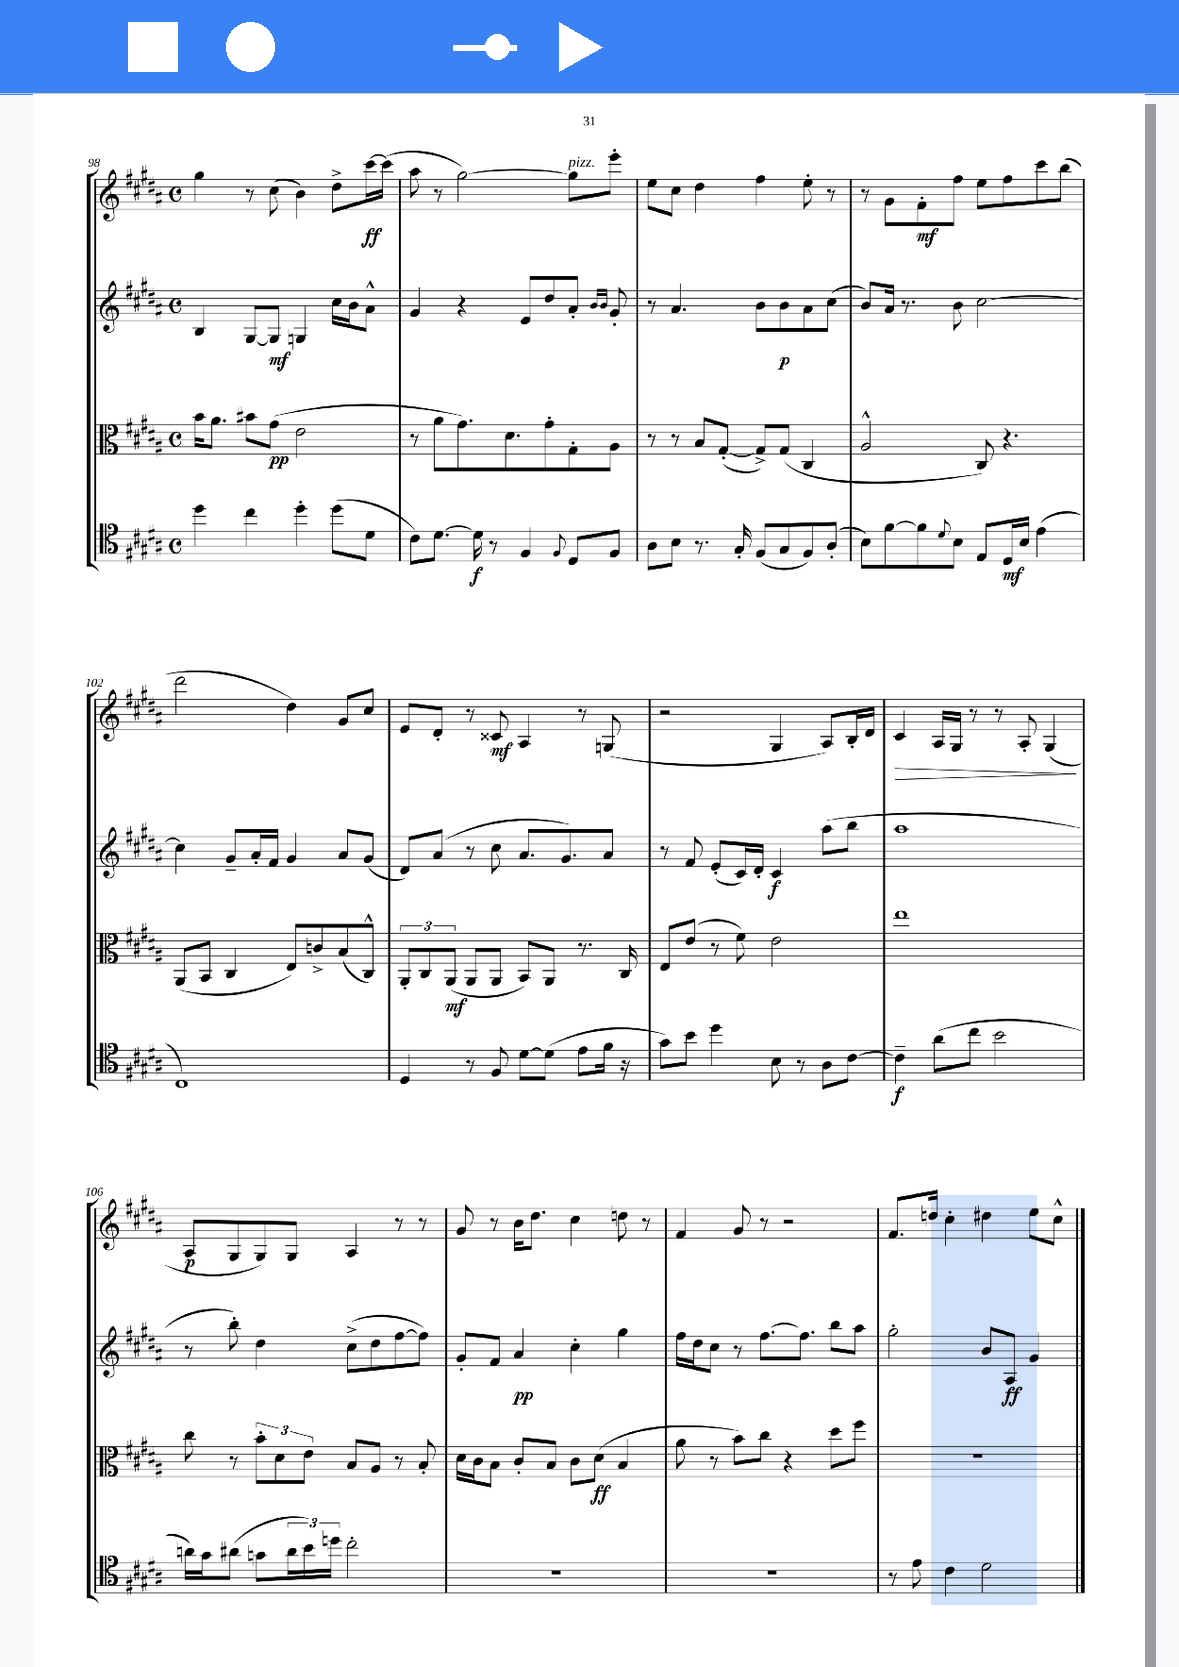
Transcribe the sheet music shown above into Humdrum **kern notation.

**kern	**dynam	**kern	**dynam	**kern	**dynam	**kern	**dynam
*part4	*part4	*part3	*part3	*part2	*part2	*part1	*part1
*staff4	*staff4	*staff3	*staff3	*staff2	*staff2	*staff1	*staff1
*clefC4	*	*clefC3	*	*clefG2	*	*clefG2	*
*k[f#c#g#d#a#]	*	*k[f#c#g#d#a#]	*	*k[f#c#g#d#a#]	*	*k[f#c#g#d#a#]	*
*M4/4	*	*M4/4	*	*M4/4	*	*M4/4	*
*met(c)	*	*met(c)	*	*met(c)	*	*met(c)	*
=98	=98	=98	=98	=98	=98	=98	=98
4dd#\	.	16b\KL	.	4B/	.	4gg#\	.
.	.	8.a#\J	.	.	.	.	.
4cc#\	.	8b#X\L	.	[8G#/L	.	8r	.
.	.	(8g#\J	pp	8G#/J]	mf	(8cc#\	.
4dd#'\	.	2e\	.	4Gn/	.	4b\)	.
(8dd#\L	.	.	.	16cc#\LL	.	8dd#^\L	.
.	.	.	.	16b\J	.	.	.
8d#\J	.	.	.	8a#^^\J	.	[16ccc#\L	ff
.	.	.	.	.	.	(16ccc#\JJ]	.
=99	=99	=99	=99	=99	=99	=99	=99
8c#\L)	.	8r	.	4g#/	.	8aa#\	.
[8.d#\J	.	8a#\L	.	.	.	8r	.
.	.	8.g#\)	.	4r	.	[2gg#\)	.
16d#\]	f	.	.	.	.	.	.
8r	.	.	.	.	.	.	.
.	.	8.d#\	.	.	.	.	.
4F#/	.	.	.	8e/L	.	.	.
.	.	8g#'\	.	8dd#/	.	.	.
8qqF#/	.	.	.	.	.	.	.
!	!	!	!	!	!	!LO:TX:a:i:t=pizz.	!
8D#/L	.	8G#'\	.	8a#'/J	.	8gg#\L]	.
.	.	.	.	16qqb/LL	.	.	.
.	.	.	.	16qqb/JJ	.	.	.
8F#/J	.	8A#\J	.	8g#'/	.	8eee'\J	.
=100	=100	=100	=100	=100	=100	=100	=100
8A#\L	.	8r	.	8r	.	8ee\L	.
8B\J	.	8r	.	4.a#/	.	8cc#\J	.
8.r	.	8B/L	.	.	.	4dd#\	.
.	.	([8G#'/J	.	.	.	.	.
16G#'/	.	.	.	.	.	.	.
(8F#/L	.	8G#^/L])	.	8b\L	.	4ff#\	.
8G#/	.	(8G#/J	.	8b\	p	.	.
8F#/)	.	4C#/	.	8a#\	.	8ee'\	.
(8A#'/J	.	.	.	(8cc#\J	.	8r	.
=101	=101	=101	=101	=101	=101	=101	=101
8B\L)	.	2A#^^/	.	8b/L)	.	8r	.
[8f#\	.	.	.	16a#/Jk	.	8g#\L	.
.	.	.	.	8.r	.	.	.
8f#\]	.	.	.	.	.	8f#'\	mf
8qqd#/	.	.	.	.	.	.	.
8B\J	.	.	.	8b\	.	8ff#\J	.
8E/L	.	8C#/)	.	[2cc#\	.	8ee\L	.
16D#/L	mf	4.r	.	.	.	8ff#\	.
16B/JJ	.	.	.	.	.	.	.
(4e\	.	.	.	.	.	8ccc#\	.
.	.	.	.	.	.	(8bb\J	.
!!LO:LB:g=z
=102	=102	=102	=102	=102	=102	=102	=102
1C#)	.	(8AA#/L	.	4cc#\]	.	2ddd#\	.
.	.	8BB/J	.	.	.	.	.
.	.	4C#/	.	8g#~/L	.	.	.
.	.	.	.	16a#'/L	.	.	.
.	.	.	.	16f#/JJ	.	.	.
.	.	8E/L)	.	4g#/	.	4dd#\)	.
.	.	8cn^/	.	.	.	.	.
.	.	(8B/	.	8a#/L	.	8g#/L	.
.	.	8C#^^/J)	.	(8g#/J	.	8cc#/J	.
=103	=103	=103	=103	=103	=103	=103	=103
4D#/	.	12AA#'/L	.	8d#/L)	.	8e/L	.
.	.	12C#/	.	.	.	.	.
.	.	.	.	(8a#/J	.	8d#'/J	.
.	.	(12AA#/J	mf	.	.	.	.
8r	.	8AA#/L	.	8r	.	8r	.
8F#/	.	8AA#/J	.	8cc#\	.	8c##X/	mf
[8d#\L	.	8BB/L)	.	8.a#/L	.	4A#/	.
(8d#\J]	.	8AA#/J	.	.	.	.	.
.	.	.	.	8.g#/)	.	.	.
8e\L	.	8.r	.	.	.	8r	.
16f#\Jk	.	.	.	8a#/J	.	(8Gn/	.
16r	.	16C#/	.	.	.	.	.
=104	=104	=104	=104	=104	=104	=104	=104
8g#\L)	.	8E/L	.	8r	.	2r	.
8b\J	.	(8e/J	.	8f#/	.	.	.
4dd#\	.	8r	.	(8e'/L	.	.	.
.	.	8f#\)	.	16c#/L)	.	.	.
.	.	.	.	16d#'/JJ	.	.	.
8B\	.	2e\	.	4c#/	f	4G#/	.
8r	.	.	.	.	.	.	.
8A#\L	.	.	.	(8aa#\L	.	8A#/L)	.
[8c#\J	.	.	.	8bb\J	.	16B'/L	.
.	.	.	.	.	.	16d#/JJ	.
=105	=105	=105	=105	=105	=105	=105	=105
!	!	!	!	!	!	!	!LO:HP:b
4c#~\]	f	1ee	.	1aa#	.	4c#/	>
(8a#\L	.	.	.	.	.	16A#/LL	.
.	.	.	.	.	.	16G#/JJ	.
8cc#\J	.	.	.	.	.	8r	.
2b\	.	.	.	.	.	8r	.
.	.	.	.	.	.	8A#'/	.
.	.	.	.	.	.	(4G#/	.
.	.	.	.	.	.	.	]
!!LO:LB:g=z
=106	=106	=106	=106	=106	=106	=106	=106
16an\LL)	.	8cc#\	.	8r	.	8A#/L	p
16g#\J	.	.	.	.	.	.	.
(8a#X\J	.	8r	.	8bb'\)	.	8G#/	.
8gn\L	.	12b'\L	.	4dd#\	.	8G#/)	.
.	.	12d#\	.	.	.	.	.
24a#\L	.	.	.	.	.	8G#/J	.
24b\)	.	12e\J	.	.	.	.	.
24ddn\JJ	.	.	.	.	.	.	.
2cc#'\	.	8B/L	.	(8cc#^\L	.	4A#/	.
.	.	8A#/J	.	8dd#\	.	.	.
.	.	8r	.	[8ff#\	.	8r	.
.	.	8B'/	.	8ff#\J])	.	8r	.
=107	=107	=107	=107	=107	=107	=107	=107
1r	.	16d#\LL	.	8g#'/L	.	8g#/	.
.	.	16c#\J	.	.	.	.	.
.	.	8B\J	.	8f#/J	.	8r	.
.	.	8c#'/L	.	4a#/	pp	16b\KL	.
.	.	.	.	.	.	8.dd#\J	.
.	.	8B/J	.	.	.	.	.
.	.	8c#\L	.	4cc#'\	.	4cc#\	.
.	.	(8d#\J	ff	.	.	.	.
.	.	4B/	.	4gg#\	.	8ddn\	.
.	.	.	.	.	.	8r	.
=108	=108	=108	=108	=108	=108	=108	=108
1r	.	8a#\	.	16ff#\LL	.	4f#/	.
.	.	.	.	16dd#\J	.	.	.
.	.	8r	.	8cc#\J	.	.	.
.	.	8b\L)	.	8r	.	8g#/	.
.	.	8cc#\J	.	[8.ff#\L	.	8r	.
.	.	4r	.	.	.	2r	.
.	.	.	.	8.ff#\J]	.	.	.
.	.	8dd#\L	.	8bb\L	.	.	.
.	.	8ff#\J	.	8aa#\J	.	.	.
=109	=109	=109	=109	=109	=109	=109	=109
8r	.	1r	.	2gg#'\	.	8.f#/L	.
8e\	.	.	.	.	.	.	.
.	.	.	.	.	.	16ddn/Jk	.
4c#\	.	.	.	.	.	4cc#'\	.
2d#\	.	.	.	8b/L	.	4dd#X\	.
.	.	.	.	8A#/J	ff	.	.
.	.	.	.	4g#/	.	8ee\L	.
.	.	.	.	.	.	8cc#^^\J	.
==	==	==	==	==	==	==	==
*-	*-	*-	*-	*-	*-	*-	*-
